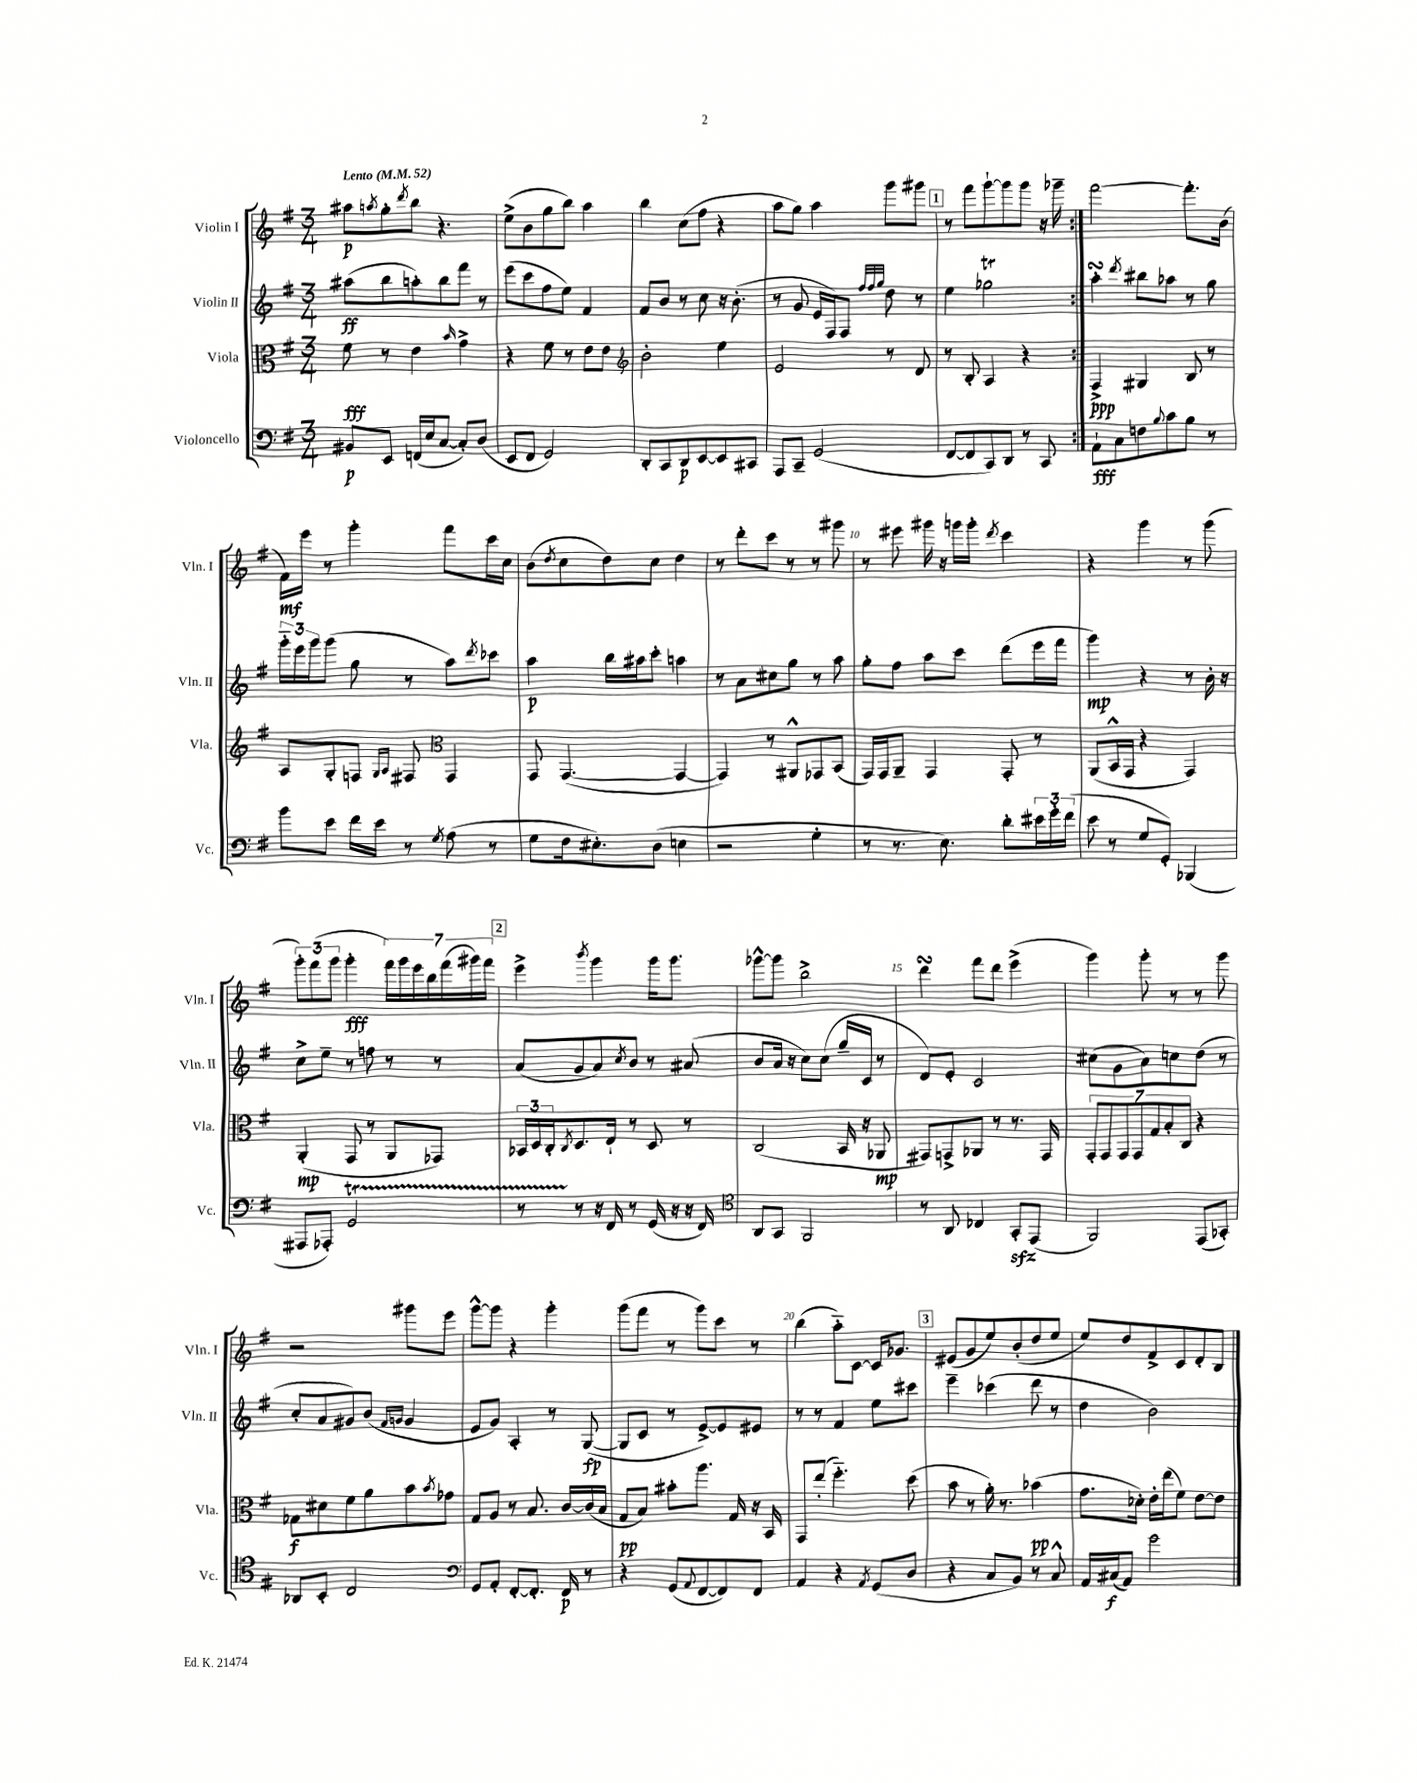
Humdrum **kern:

**kern	**dynam	**kern	**dynam	**kern	**dynam	**kern	**dynam
*part4	*part4	*part3	*part3	*part2	*part2	*part1	*part1
*staff4	*staff4	*staff3	*staff3	*staff2	*staff2	*staff1	*staff1
*I"Violoncello	*	*I"Viola	*	*I"Violin II	*	*I"Violin I	*
*I'Vc.	*	*I'Vla.	*	*I'Vln. II	*	*I'Vln. I	*
*clefF4	*	*clefC3	*	*clefG2	*	*clefG2	*
*k[f#]	*	*k[f#]	*	*k[f#]	*	*k[f#]	*
*M3/4	*	*M3/4	*	*M3/4	*	*M3/4	*
*MM52	*	*MM52	*	*MM52	*	*MM52	*
=1	=1	=1	=1	=1	=1	=1	=1
!	!	!	!	!	!	!LO:TX:a:B:t=Lento	!
8BB#X/L	p	8f#\	fff	(8aa#X\L	ff	8aa#X\L	p
.	.	.	.	.	.	8qaan/	.
8EE/J	.	8r	.	8bb\	.	8gg'\	.
.	.	.	.	.	.	8qddd/	.
(16FFn/LL	.	4e\	.	8aan'\)	.	8bb\J	.
16E/J	.	.	.	.	.	.	.
[8C/J	.	.	.	8bb\	.	4.r	.
.	.	16qqb/	.	.	.	.	.
8C'/L])	.	4g^\	.	8fff#\J	.	.	.
(8D/J	.	.	.	8r	.	.	.
=2	=2	=2	=2	=2	=2	=2	=2
8EE/L	.	4r	.	(8eee\L	.	(8ee^\L	.
8FF#/J	.	.	.	8ccc\	.	8b\	.
2GG/)	.	8f#\	.	8ff#\	.	8gg\	.
.	.	8r	.	8ee\J)	.	8bb\J)	.
.	.	8e\L	.	4f#/	.	4aa\	.
.	.	8e\J	.	.	.	.	.
=3	=3	=3	=3	=3	=3	=3	=3
*	*	*clefG2	*	*	*	*	*
8DD'/L	.	2b'\	.	8f#/L	.	4bb\	.
8CC/	.	.	.	8b/J	.	.	.
8DD/	p	.	.	8r	.	(8cc\L	.
[8EE/	.	.	.	8cc\	.	8ff#\J	.
8EE/]	.	4ee\	.	16r	.	4r	.
.	.	.	.	(8.b'\	.	.	.
8CC#X/J	.	.	.	.	.	.	.
=4	=4	=4	=4	=4	=4	=4	=4
8AAA/L	.	2e/	.	8r	.	8aa\L	.
8CC~/J	.	.	.	8g/	.	8gg\J)	.
(2GG/	.	.	.	16e/LL	.	4aa\	.
.	.	.	.	16F#/J)	.	.	.
.	.	.	.	8F#/J	.	.	.
.	.	.	.	32qqff#/LLL	.	.	.
.	.	.	.	32qqff#/	.	.	.
.	.	.	.	32qqgg/JJJ	.	.	.
.	.	8r	.	8dd\	.	8ggg\L	.
.	.	8d/	.	8r	.	8ggg#X\J	.
!!LO:REH:place=s1:t=1
=5	=5	=5	=5	=5	=5	=5	=5
[8FF#/L	.	8r	.	4ee\	.	8r	.
8FF#/]	.	8B'/	.	.	.	8fff#\L	.
8CC/)	.	4A/	.	2gg-XT\	.	[8ggg`\	.
8DD/J	.	.	.	.	.	8ggg\]	.
8r	.	4r	.	.	.	8ggg\J	.
8CC/	.	.	.	.	.	16r	.
.	.	.	.	.	.	16ggg-X~\	.
=6:|!	=6:|!	=6:|!	=6:|!	=6:|!	=6:|!	=6:|!	=6:|!
8AA`\L	fff	4F#^/	ppp	4aasSSS'\	.	[2fff#\	.
8C\	.	.	.	.	.	.	.
.	.	.	.	8qddd/	.	.	.
8Fn\	.	4G#X/	.	8bb#X\L	.	.	.
8qqB/	.	.	.	.	.	.	.
8c\	.	.	.	8aa-X\J	.	.	.
8B\J	.	8B/	.	8r	.	8.fff#'\L]	.
8r	.	8r	.	8gg\	.	.	.
.	.	.	.	.	.	(16b\Jk	.
!!LO:LB:g=z
=7	=7	=7	=7	=7	=7	=7	=7
8b\L	.	8A/L	.	24ggg\LL	.	16f#\LL)	mf
.	.	.	.	24eee\	.	.	.
.	.	.	.	.	.	16eee\JJ	.
.	.	.	.	24ggg\J	.	.	.
8e\J	.	8G'/	.	(8ggg\J	.	8r	.
16f#\LL	.	8Fn/J	.	8gg\	.	4ggg'\	.
16e\JJ	.	.	.	.	.	.	.
.	.	16qqG/LL	.	.	.	.	.
.	.	16qqA/JJ	.	.	.	.	.
8r	.	8F#X/	.	8r	.	.	.
8qG/	.	.	.	.	.	.	.
*	*	*clefC3	*	*	*	*	*
(8A\	.	4GG/	.	8aa\L)	.	8fff#\L	.
.	.	.	.	8qddd/	.	.	.
8r	.	.	.	8ccc-X\J	.	16ccc\L	.
.	.	.	.	.	.	16cc\JJ	.
=8	=8	=8	=8	=8	=8	=8	=8
8G\L	.	8GG/	.	4aa\	p	(8b\L	.
.	.	.	.	.	.	8qdd/	.
16F#\k	.	([4.GG/	.	.	.	8cc\	.
8.E#X'\)	.	.	.	.	.	.	.
.	.	.	.	16bb\LL	.	8dd\)	.
.	.	.	.	16aa#X\J	.	.	.
(8D\J	.	.	.	8ccc'\J	.	8cc\J	.
4En\	.	4GG/_	.	4aan\	.	4dd\	.
=9	=9	=9	=9	=9	=9	=9	=9
2r	.	4GG/])	.	8r	.	8r	.
.	.	.	.	8a\L	.	8ddd'\L	.
.	.	8r	.	8cc#X\	.	8ccc\J	.
.	.	8AA#X^^/L	.	8gg\J	.	8r	.
4G'\	.	8GG-X/	.	8r	.	8r	.
.	.	(8BB/J	.	8aa\	.	8ggg#X\	.
=10	=10	=10	=10	=10	=10	=10	=10
8r	.	16GG/LL)	.	8gg'\L	.	8r	.
.	.	16GG/J	.	.	.	.	.
8.r	.	8AA~/J	.	8ff#\J	.	8eee#X\	.
.	.	4GG/	.	8aa\L	.	16ggg#X\	.
8.E\)	.	.	.	.	.	16r	.
.	.	.	.	8ccc\J	.	16gggn\LL	.
.	.	.	.	.	.	16ggg'\JJ	.
.	.	.	.	.	.	8qddd/	.
8d'\L	.	8GG'/	.	(8ddd\L	.	4ccc\	.
24e#X\L	.	8r	.	16eee\L	.	.	.
24g'\	.	.	.	.	.	.	.
.	.	.	.	16fff#\JJ	.	.	.
(24f#\JJ	.	.	.	.	.	.	.
=11	=11	=11	=11	=11	=11	=11	=11
8e\	.	(8AA/L	.	4ggg\)	mp	4r	.
8r	.	16BB^^/L	.	.	.	.	.
.	.	16GG/JJ	.	.	.	.	.
8G/L	.	4r	.	4r	.	4ggg\	.
8GG'/J)	.	.	.	.	.	.	.
(4BBB-X/	.	4GG/)	.	8r	.	8r	.
.	.	.	.	16b'\	.	(8ggg\	.
.	.	.	.	16r	.	.	.
!!LO:LB:g=z
=12	=12	=12	=12	=12	=12	=12	=12
8AAA#X/L	.	(4AA'/	mp	8cc^\L	.	12ggg'\L)	.
.	.	.	.	.	.	(12fff#\	.
8AAA-X'/J)	.	.	.	8ee~\J	.	.	.
.	.	.	.	.	.	12ggg\J	.
2GGT/	.	8GG/	.	8r	.	4ggg'\	fff
.	.	8r	.	8ffn\	.	.	.
.	.	8AA/L	.	8r	.	28fff#\LL)	.
.	.	.	.	.	.	28ggg\	.
.	.	.	.	.	.	28eee\	.
.	.	.	.	.	.	28bb\	.
.	.	8GG-X/J)	.	8r	.	.	.
.	.	.	.	.	.	(28fff#\	.
.	.	.	.	.	.	28ggg#X\)	.
.	.	.	.	.	.	28fff#\JJ	.
!!LO:REH:place=s1:t=2
=13	=13	=13	=13	=13	=13	=13	=13
8r	.	24BB-X/LL	.	(8a/L	.	4eee^\	.
.	.	24D/	.	.	.	.	.
.	.	24C'/J	.	.	.	.	.
.	.	8qC/	.	.	.	.	.
8r	.	8.D/	.	8g/	.	.	.
.	.	.	.	.	.	8qbbb/	.
16r	.	.	.	8a/)	.	4ggg\	.
16FF#/	.	16E`/Jk	.	.	.	.	.
.	.	.	.	8qcc/	.	.	.
8r	.	8r	.	8b/J	.	.	.
(16GG/	.	8D/	.	8r	.	16ggg\KL	.
16r	.	.	.	.	.	8.ggg\J	.
16r	.	8r	.	(8a#X/	.	.	.
16FF#/)	.	.	.	.	.	.	.
=14	=14	=14	=14	=14	=14	=14	=14
*clefC4	*	*	*	*	*	*	*
8AA/L	.	(2C/	.	8b/L	.	[8ggg-X^^\L	.
8GG/J	.	.	.	16a/Jk	.	8ggg-\J]	.
.	.	.	.	16r	.	.	.
2FF#/	.	.	.	8cc\L)	.	2bb^\	.
.	.	.	.	(8cc\J	.	.	.
.	.	16BB/	.	16gg~/LL	.	.	.
.	.	16r	.	16c/JJ	.	.	.
.	.	8AA-X/	mp	8r	.	.	.
=15	=15	=15	=15	=15	=15	=15	=15
8r	.	8GG#X/L)	.	8d/L)	.	4dddsSSS\	.
8AA/	.	8GGn^/	.	8e'/J	.	.	.
4C-X/	.	8AA-X/J	.	2c/	.	8fff#\L	.
.	.	8r	.	.	.	8ddd\J	.
8GGzz'/L	.	8.r	.	.	.	(4eee^\	.
(8EE/J	.	.	.	.	.	.	.
.	.	16GG/	.	.	.	.	.
=16	=16	=16	=16	=16	=16	=16	=16
2FF#/)	.	14GG'/L	.	(8cc#X\L	.	4ggg\)	.
.	.	14GG/	.	.	.	.	.
.	.	.	.	8g\	.	.	.
.	.	14GG/	.	.	.	.	.
.	.	14GG/	.	.	.	.	.
.	.	.	.	8a\)	.	8ggg'\	.
.	.	14G/	.	.	.	.	.
.	.	14B'/	.	.	.	.	.
.	.	.	.	8ccn\	.	8r	.
.	.	14C/J	.	.	.	.	.
(8EE/L	.	4r	.	(8dd\J	.	8r	.
8GG-X'/J)	.	.	.	8r	.	8ggg\	.
!!LO:LB:g=z
=17	=17	=17	=17	=17	=17	=17	=17
8AA-X/L	.	8G-X\L	f	8cc'/L	.	2r	.
8BB'/J	.	8d#X\	.	8a/	.	.	.
2C/	.	8f#\	.	8g#X/)	.	.	.
.	.	8a\	.	(8b/J	.	.	.
.	.	.	.	16qqf#/LL	.	.	.
.	.	.	.	16qqgn/JJ	.	.	.
.	.	8b\	.	4g/	.	8ggg#X\L	.
.	.	8qb/	.	.	.	.	.
.	.	8g-X\J	.	.	.	8eee\J	.
=18	=18	=18	=18	=18	=18	=18	=18
*clefF4	*	*	*	*	*	*	*
8GG/L	.	8G/L	.	8e/L	.	[8ggg^^\L	.
8AA'/J	.	8A/J	.	8g/J)	.	8ggg\J]	.
[8FF#'/L	.	8r	.	4A'/	.	4r	.
8.FF#'/J]	.	8.B/	.	.	.	.	.
.	.	.	.	8r	.	4ggg'\	.
16FF#/	p	[16c/LL	.	.	.	.	.
8r	.	(16c/]	.	([8G/	fp	.	.
.	.	16B/JJ	.	.	.	.	.
=19	=19	=19	=19	=19	=19	=19	=19
4r	.	8G/L	pp	8G/L]	.	(8ggg\L	.
.	.	8B/J)	.	8c/J	.	8fff#\J	.
(8GG/L	.	8b#X'\L	.	8r	.	8r	.
8qqAA/	.	.	.	.	.	.	.
[8FF#/	.	8.aa\J	.	[8e^/L)	.	8ggg\L)	.
8FF#/])	.	.	.	8e/]	.	8ccc\J	.
.	.	16G/	.	.	.	.	.
8FF#/J	.	16r	.	8e#X/J	.	8r	.
.	.	16BB/	.	.	.	.	.
=20	=20	=20	=20	=20	=20	=20	=20
4AA/	.	8GG/L	.	8r	.	(4bb\	.
.	.	(8ee'/J	.	8r	.	.	.
4r	.	4.ff#\)	.	4f#/	.	8aa\L)	.
.	.	.	.	.	.	[8c\J	.
8qAA/	.	.	.	.	.	.	.
(8GG/L	.	.	.	8ee\L	.	16c/KL]	.
.	.	.	.	.	.	8.g-X/J	.
8D/J	.	(8dd\	.	8ccc#X\J	.	.	.
!!LO:REH:place=s1:t=3
=21	=21	=21	=21	=21	=21	=21	=21
4r	.	8b\	.	4eee~\	.	(8e#X/L	.
.	.	8r	.	.	.	8g/	.
8C/L	.	16a'\)	.	(4ccc-X\	.	8ee/)	.
.	.	8.r	.	.	.	.	.
8BB/J)	.	.	.	.	.	(8b'/	.
8r	.	(4b-X\	pp	8ddd\	.	8dd/	.
8C^^/	.	.	.	8r	.	8ee/J	.
=22	=22	=22	=22	=22	=22	=22	=22
16AA/LL	.	8.g\L	.	4dd\	.	8ee/L)	.
(16C#X/J	f	.	.	.	.	.	.
8AA/J)	.	.	.	.	.	8dd/	.
.	.	16d-X'\Jk)	.	.	.	.	.
2g\	.	16e'\LL	.	2b\)	.	8f#^/	.
.	.	(16ee\J	.	.	.	.	.
.	.	8f#\J)	.	.	.	8c/	.
.	.	[8e\L	.	.	.	8d'/	.
.	.	8e\J]	.	.	.	8B/J	.
==	==	==	==	==	==	==	==
*-	*-	*-	*-	*-	*-	*-	*-
